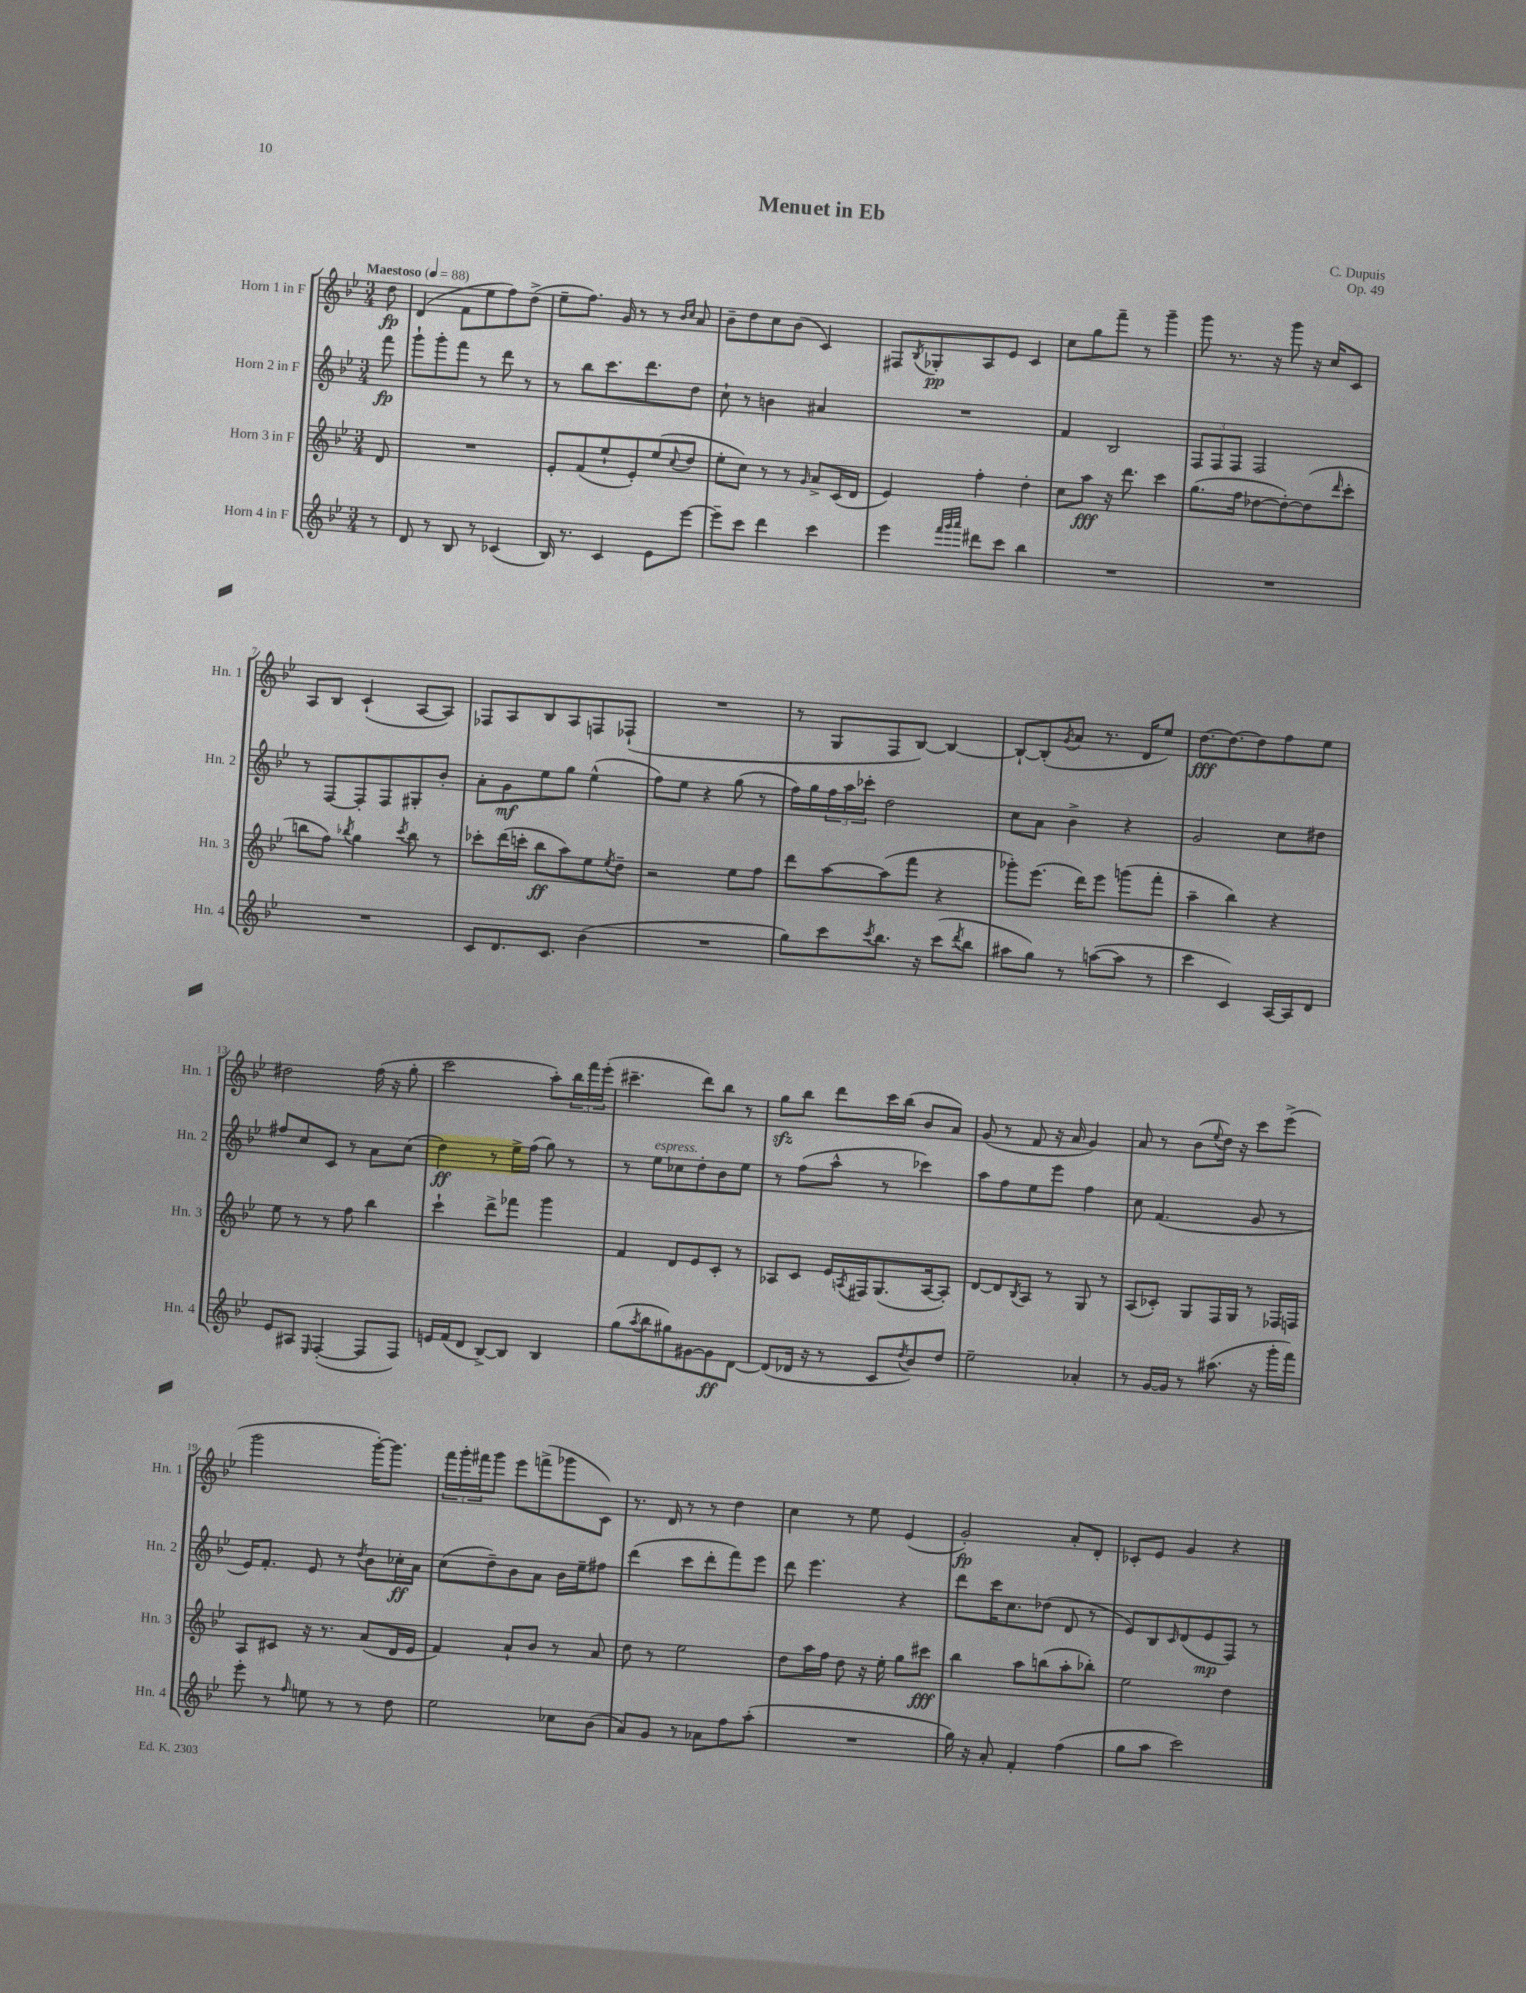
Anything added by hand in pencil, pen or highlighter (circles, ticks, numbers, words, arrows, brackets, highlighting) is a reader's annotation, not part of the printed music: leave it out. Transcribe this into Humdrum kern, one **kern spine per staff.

**kern	**dynam	**kern	**dynam	**kern	**dynam	**kern	**dynam
*part4	*part4	*part3	*part3	*part2	*part2	*part1	*part1
*staff4	*staff4	*staff3	*staff3	*staff2	*staff2	*staff1	*staff1
*I"Horn 4 in F	*	*I"Horn 3 in F	*	*I"Horn 2 in F	*	*I"Horn 1 in F	*
*I'Hn. 4	*	*I'Hn. 3	*	*I'Hn. 2	*	*I'Hn. 1	*
*clefG2	*	*clefG2	*	*clefG2	*	*clefG2	*
*k[b-e-]	*	*k[b-e-]	*	*k[b-e-]	*	*k[b-e-]	*
*M3/4	*	*M3/4	*	*M3/4	*	*M3/4	*
*MM88	*	*MM88	*	*MM88	*	*MM88	*
=	=	=	=	=	=	=	=
!	!	!	!	!	!	!LO:TX:a:B:t=Maestoso	!
8r	.	8d/	.	8fff\	fp	8dd\	fp
=1	=1	=1	=1	=1	=1	=1	=1
8d/	.	2.r	.	8ggg`\L	.	(4d/	.
8r	.	.	.	8ggg'\	.	.	.
8B-/	.	.	.	8fff\J	.	8f\L	.
8r	.	.	.	8r	.	8ee-\	.
(4c-X/	.	.	.	8ddd\	.	8ff\)	.
.	.	.	.	8r	.	(8dd^\J	.
=2	=2	=2	=2	=2	=2	=2	=2
16B-/)	.	8e-'/L	.	8r	.	8ee-~\L	.
8.r	.	.	.	.	.	.	.
.	.	(8f/	.	8bb-\L	.	8.ff\J)	.
4c/	.	8ee-`/	.	8.ccc\	.	.	.
.	.	.	.	.	.	16g/	.
.	.	8e-'/)	.	.	.	8r	.
.	.	.	.	8.ddd\	.	.	.
8e-\L	.	(8ee-/	.	.	.	8r	.
.	.	.	.	.	.	16qqb-/LL	.
.	.	8qqcc/	.	.	.	16qqcc/JJ	.
[8eee-\J	.	8dd/J	.	8dd\J	.	8a/	.
=3	=3	=3	=3	=3	=3	=3	=3
8eee-~\L]	.	8ee-'\L	.	8cc`\	.	8b-~\L	.
8ccc\J	.	8cc\J)	.	8r	.	8dd\	.
4ddd\	.	8r	.	4bn\	.	8cc\	.
.	.	8r	.	.	.	(8b-\J	.
.	.	16qqg/	.	.	.	.	.
4ccc\	.	8a^/L	.	4a#X/	.	4c/)	.
.	.	(16c/L	.	.	.	.	.
.	.	16d/JJ	.	.	.	.	.
=4	=4	=4	=4	=4	=4	=4	=4
4eee-\	.	4e-/)	.	2.r	.	8F#X/L	.
.	.	.	.	.	.	8qB-/	.
.	.	.	.	.	.	8G-X'/	pp
32qqfff/LLL	.	.	.	.	.	.	.
32qqggg/	.	.	.	.	.	.	.
32qqaaa/JJJ	.	.	.	.	.	.	.
8ddd#X\L	.	4ff'\	.	.	.	8A/	.
8ccc\J	.	.	.	.	.	8e-/J	.
4bb-\	.	4dd'\	.	.	.	4c/	.
=5	=5	=5	=5	=5	=5	=5	=5
2.r	.	8cc\L	.	4f/	.	8cc\L	.
.	.	8aa\J	fff	.	.	8gg\	.
.	.	16r	.	2B-/	.	8fff~\J	.
.	.	8.ddd\	.	.	.	.	.
.	.	.	.	.	.	8r	.
.	.	4ccc\	.	.	.	4ggg~\	.
=6	=6	=6	=6	=6	=6	=6	=6
2.r	.	(8.gg\L	.	12F/L	.	8ggg\	.
.	.	.	.	12F/	.	.	.
.	.	.	.	.	.	8.r	.
.	.	.	.	12F/J	.	.	.
.	.	16ff\Jk	.	.	.	.	.
.	.	[8dd-X\L	.	2F/	.	.	.
.	.	.	.	.	.	16r	.
.	.	8dd-'\_)	.	.	.	8ggg\	.
.	.	(8dd-\]	.	.	.	16r	.
.	.	.	.	.	.	16cc/KL	.
.	.	16qqddd/	.	.	.	.	.
.	.	8ccc'\J	.	.	.	8c/J	.
!!LO:LB:g=z
=7	=7	=7	=7	=7	=7	=7	=7
2.r	.	8bbn\L	.	8r	.	8A/L	.
.	.	8ff\J)	.	[8F/L	.	8B-/J	.
.	.	8qbb-X/	.	.	.	.	.
.	.	4gg\	.	8F'/]	.	(4c`/	.
.	.	.	.	8F/	.	.	.
.	.	8qccc/	.	.	.	.	.
.	.	8bb-\	.	8G#X'/	.	[8A/L	.
.	.	8r	.	8b-'/J	.	8A/J])	.
=8	=8	=8	=8	=8	=8	=8	=8
8c/L	.	8ccc-X'\L	.	8a'\L	.	8F-X/L	.
8.d/	.	(16ddd\L	.	8g\	mf	8A/	.
.	.	16cccn'\JJ	.	.	.	.	.
.	.	8bb-\L	ff	8ee-\	.	8B-/	.
8.c/J	.	.	.	.	.	.	.
.	.	8aa\)	.	8gg\J	.	8A/	.
(4b-\	.	8ee-\	.	(4ee-^^\	.	8Fn/	.
.	.	8qee-/	.	.	.	.	.
.	.	8dd~\J	.	.	.	(8F-X`/J	.
=9	=9	=9	=9	=9	=9	=9	=9
2.r	.	2r	.	8ff\L)	.	2.r	.
.	.	.	.	8ee-\J	.	.	.
.	.	.	.	4r	.	.	.
.	.	8ee-\L	.	(8gg\	.	.	.
.	.	8ff\J	.	8r	.	.	.
=10	=10	=10	=10	=10	=10	=10	=10
8gg\L)	.	8ddd\L	.	16ff\LL)	.	8r	.
.	.	.	.	16gg\	.	.	.
8ccc\	.	[8aa\	.	24ff\	.	8G/L	.
.	.	.	.	24aa\	.	.	.
.	.	.	.	24ccc-X'\JJ	.	.	.
8qccc/	.	.	.	.	.	.	.
8.bb-\J	.	(8aa\]	.	2dd\	.	8F/	.
.	.	8fff\J	.	.	.	[8B-/J)	.
16r	.	.	.	.	.	.	.
(8ccc\L	.	4r	.	.	.	4B-/_	.
8qddd/	.	.	.	.	.	.	.
8bb-\J	.	.	.	.	.	.	.
=11	=11	=11	=11	=11	=11	=11	=11
8aa#X\L	.	8ggg-X'\L)	.	8cc\L	.	8B-`/L_	.
8gg\J)	.	(8.eee-\J	.	8a\J	.	(8B-'/]	.
.	.	.	.	.	.	8qg/	.
8r	.	.	.	4b-^\	.	8a/J	.
.	.	16ddd\KL)	.	.	.	.	.
([8aan\L	.	8eee-\J	.	.	.	8.r	.
8aa\J]	.	(8gggn\L	.	4r	.	.	.
.	.	.	.	.	.	16d/KL	.
8r	.	8fff'\J	.	.	.	8ee-/J)	.
=12	=12	=12	=12	=12	=12	=12	=12
4ccc\	.	4aa~\	.	2g/	.	[8.dd\L	fff
.	.	.	.	.	.	8.dd\_	.
4c/)	.	4bb-\)	.	.	.	.	.
.	.	.	.	.	.	8dd\]	.
[16A/LL	.	4r	.	8cc\L	.	8ff\	.
16A/J]	.	.	.	.	.	.	.
8d/J	.	.	.	8dd#X\J	.	8ee-\J	.
!!LO:LB:g=z
=13	=13	=13	=13	=13	=13	=13	=13
8e-/L	.	8ee-\	.	8ff#X/L	.	2dd#X\	.
8A#X/J	.	8r	.	8cc/	.	.	.
16qqE-/	.	.	.	.	.	.	.
([4F'/	.	8r	.	8c/J	.	.	.
.	.	8ff\	.	8r	.	.	.
8F/L]	.	4bb-\	.	8a\L	.	(16ff\	.
.	.	.	.	.	.	16r	.
8F/J)	.	.	.	(8cc\J	.	8gg'\	.
=14	=14	=14	=14	=14	=14	=14	=14
16en/LL	.	4ccc`\	.	4dd\)	ff	2ccc\	.
(16f/J	.	.	.	.	.	.	.
8d/J	.	.	.	.	.	.	.
[8B-^/L)	.	8ddd^\L	.	8r	.	.	.
8B-/J]	.	8fff-X\J	.	16ee-^\LL	.	.	.
.	.	.	.	(16ff\JJ	.	.	.
4B-/	.	4ggg\	.	8gg\)	.	8aa'\L)	.
.	.	.	.	8r	.	24bb-\L	.
.	.	.	.	.	.	24fff\	.
.	.	.	.	.	.	(24eee-'\JJ	.
=15	=15	=15	=15	=15	=15	=15	=15
(8gg\L	.	4f/	.	8r	.	4.ccc#X~\	.
8qaa/	.	.	.	.	.	.	.
!	!	!	!	!LO:TX:a:i:t=espress.	!	!	!
8bb-\	.	.	.	8ee-\L	.	.	.
8gg#X\)	.	8d/L	.	8cc-X\	.	.	.
[8g#X\	.	8e-/	.	8dd'\	.	8ddd\L)	.
8g#\]	ff	8c'/J	.	8b-\	.	8bb-\J	.
[8d\J	.	8r	.	8ee-\J	.	8r	.
=16	=16	=16	=16	=16	=16	=16	=16
(8d/L]	.	8A-X/L	.	8r	.	8ggzz\L	.
16d-X/Jk	.	8c/J	.	(8ff\L	.	8bb-\J	.
16r	.	.	.	.	.	.	.
8r	.	16e-/LL	.	8aa^^\J	.	8ddd\L	.
.	.	8qAn/	.	.	.	.	.
.	.	16F#X/J	.	.	.	.	.
8c/L	.	(8.G/	.	8r	.	16ccc\L	.
.	.	.	.	.	.	(16bb-\JJ	.
8qdd/	.	.	.	.	.	.	.
8b-/)	.	.	.	4ccc-X\)	.	8b-/L	.
.	.	[16A/k	.	.	.	.	.
8dd/J	.	8A'/J])	.	.	.	8a/J)	.
=17	=17	=17	=17	=17	=17	=17	=17
2ee-~\	.	[8d/L	.	8aa\L	.	(8g/	.
.	.	8d/]	.	8ff\	.	8r	.
.	.	8qB-/	.	.	.	.	.
.	.	8A/J	.	8ee-\	.	8f/	.
.	.	8r	.	8eee-\J	.	16r	.
.	.	.	.	.	.	16a/	.
4a-X'/	.	8G/	.	4ff\	.	4g/)	.
.	.	8r	.	.	.	.	.
=18	=18	=18	=18	=18	=18	=18	=18
8r	.	(8A/L	.	8cc\	.	8a/	.
[16g/LL	.	8c-X'/J)	.	(4.f/	.	8r	.
16g/JJ]	.	.	.	.	.	.	.
8r	.	8G/L	.	.	.	(8b-\L	.
.	.	.	.	.	.	8qqee-/	.
(8.aa#X\	.	16F/L	.	.	.	16dd\Jk)	.
.	.	16G/JJ	.	.	.	16r	.
.	.	8r	.	8g/	.	8ccc\L	.
16r	.	.	.	.	.	.	.
16ggg'\LL	.	16F-X/LL	.	8r	.	(8eee-^\J	.
16fff\JJ)	.	16Fn/JJ	.	.	.	.	.
!!LO:LB:g=z
=19	=19	=19	=19	=19	=19	=19	=19
8eee-'\	.	8A/L	.	16e-/KL)	.	2ggg\	.
.	.	.	.	8.f'/J	.	.	.
8r	.	8c#X/J	.	.	.	.	.
16qqff/	.	.	.	.	.	.	.
8een\	.	16r	.	8e-/	.	.	.
.	.	8.r	.	.	.	.	.
8r	.	.	.	8r	.	.	.
.	.	.	.	8qdd/	.	.	.
8r	.	(8a/L	.	8b-\L	.	[16ggg'\KL)	.
.	.	.	.	.	.	8.ggg\J]	.
8dd\	.	16d/L	.	16cc-X'\L	ff	.	.
.	.	16e-/JJ	.	16a\JJ	.	.	.
=20	=20	=20	=20	=20	=20	=20	=20
2ee-\	.	4f/)	.	(8cc\L	.	24fff\LL	.
.	.	.	.	.	.	24ggg'\	.
.	.	.	.	.	.	24fff#X\J	.
.	.	.	.	8dd~\)	.	8ggg\J	.
.	.	8a`/L	.	8b-\	.	8eee-\L	.
.	.	8b-/J	.	8a\J	.	(8fffn^\	.
8cc-X\L	.	8r	.	16b-\LL	.	8ggg-X\	.
.	.	.	.	16ee-~\J	.	.	.
(8b-\J	.	8a/	.	8ff#X\J	.	8c\J)	.
=21	=21	=21	=21	=21	=21	=21	=21
8a/L)	.	8dd\	.	(4ddd\	.	8.r	.
8g/J	.	8r	.	.	.	.	.
.	.	.	.	.	.	16d/	.
8r	.	2ee-\	.	8ccc\L	.	8r	.
8a-X\L	.	.	.	8ddd'\	.	8r	.
8ff\	.	.	.	8fff\)	.	4dd\	.
(8aa'\J	.	.	.	8eee-\J	.	.	.
=22	=22	=22	=22	=22	=22	=22	=22
2.r	.	8dd\L	.	8ddd\	.	4cc\	.
.	.	16aa\L	.	4.eee-\	.	.	.
.	.	16ff\JJ	.	.	.	.	.
.	.	8dd\	.	.	.	8r	.
.	.	16r	.	.	.	8ee-\	.
.	.	16ee-'\	.	.	.	.	.
.	.	8gg\L	.	4r	.	(4e-/	.
.	.	8ccc#X\J	fff	.	.	.	.
=23	=23	=23	=23	=23	=23	=23	=23
16gg\)	.	4bb-\	.	8ddd\L	.	2g'/)	fp
16r	.	.	.	.	.	.	.
8a'/	.	.	.	16ccc\K	.	.	.
.	.	.	.	8.cc\	.	.	.
4f'/	.	8aa\L	.	.	.	.	.
.	.	(8bbn\	.	(8dd-X\J	.	.	.
(4ff\	.	8aa'\	.	8d/	.	8a'/L	.
.	.	8bb-X'\J)	.	8r	.	8d'/J	.
=24	=24	=24	=24	=24	=24	=24	=24
8gg\L	.	2ee-\	.	8e-/L)	.	8c-X'/L	.
8aa\J	.	.	.	8B-/	.	8e-/J	.
.	.	.	.	16qqc/	.	.	.
2ccc\)	.	.	.	(8d/	.	4g/	.
.	.	.	.	8e-/	mp	.	.
.	.	4dd\	.	8F/J)	.	4r	.
.	.	.	.	8r	.	.	.
==	==	==	==	==	==	==	==
*-	*-	*-	*-	*-	*-	*-	*-
